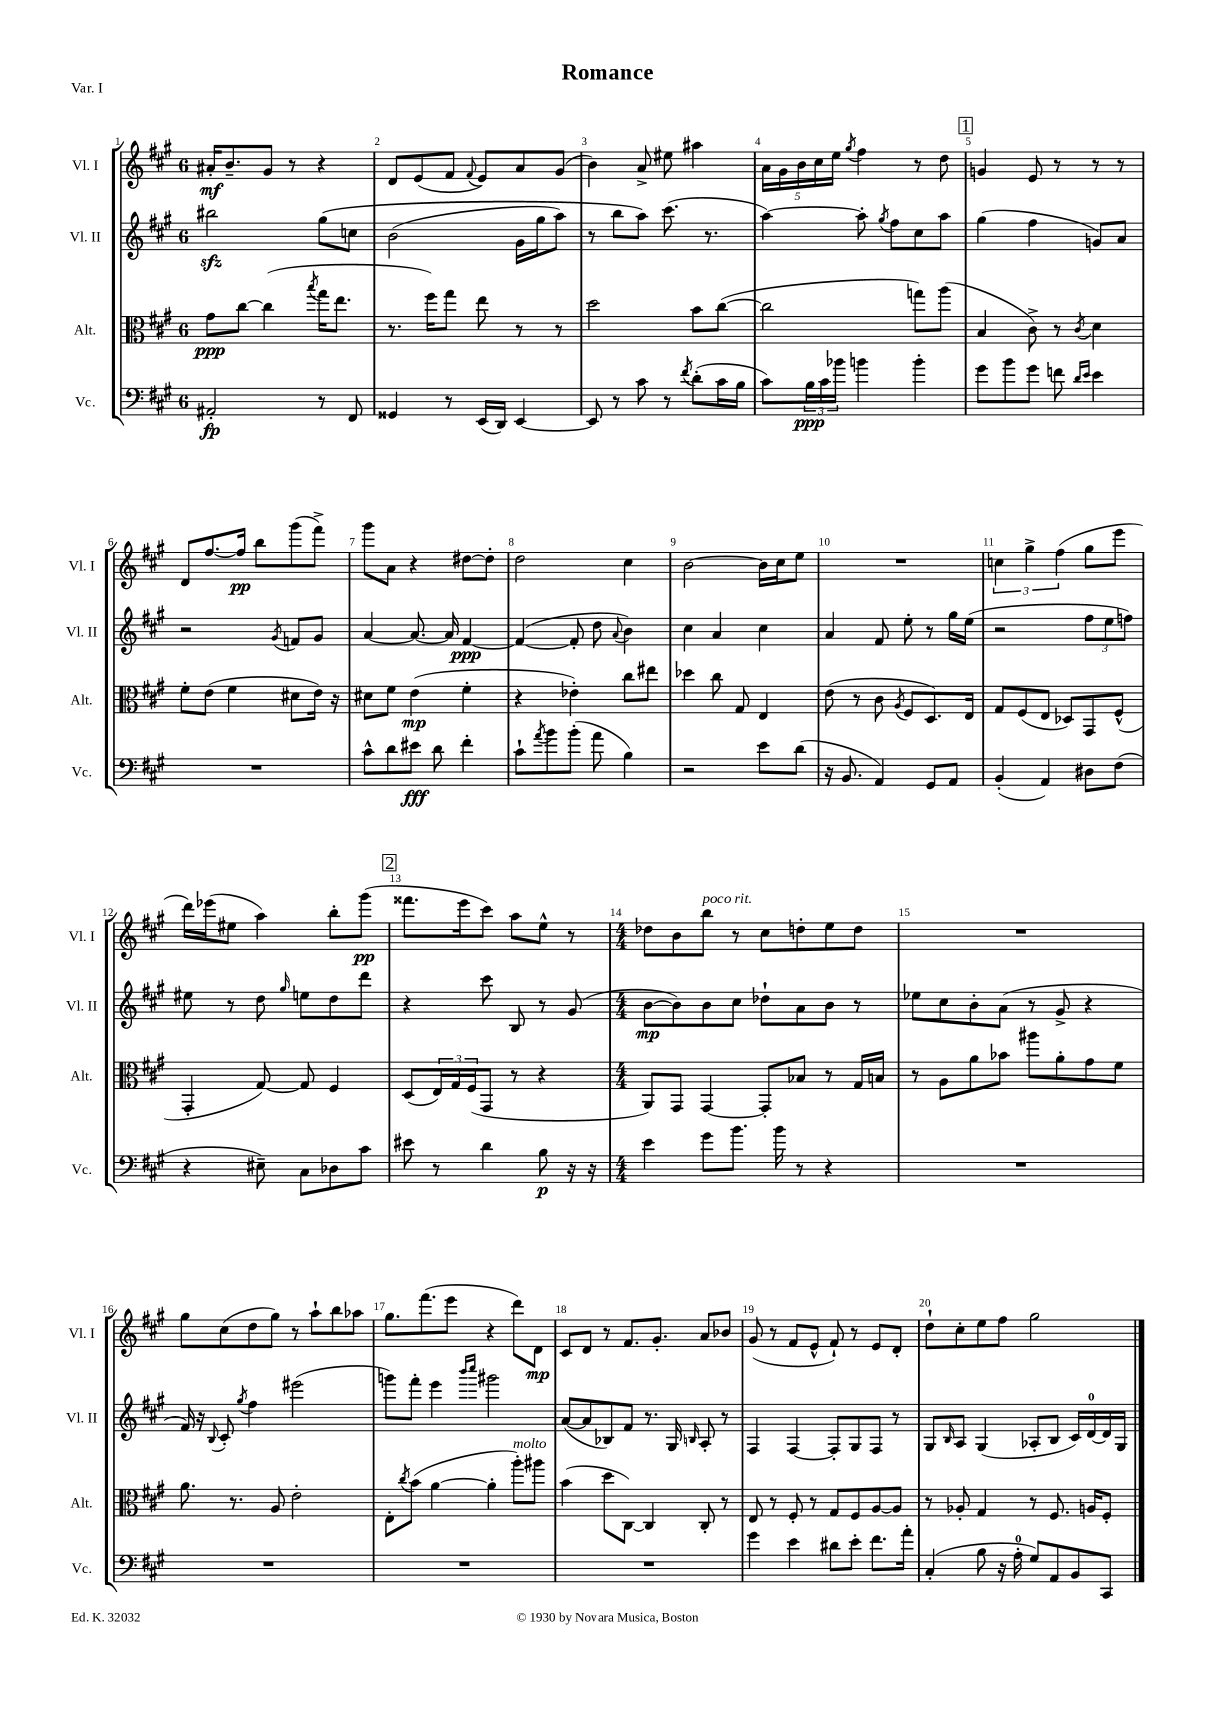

**kern	**kern	**kern	**kern
*staff4	*staff3	*staff2	*staff1
*clefF4	*clefC3	*clefG2	*clefG2
*k[f#c#g#]	*k[f#c#g#]	*k[f#c#g#]	*k[f#c#g#]
*M6/8	*M6/8	*M6/8	*M6/8
2AA#'/	8g#\L	2bb#\	16a#'/LK
.	.	.	8.b~/
.	[8cc#\J	.	.
.	(4cc#\]	.	8g#/J
.	.	.	8r
.	8qbb/	.	.
8r	16gg#\LK	&(8gg#\L	4r
.	8.ee\J	.	.
8FF#/	.	8cc\J	.
=	=	=	=
4GG##/	8.r	(2b\	8d/L
.	.	.	(8e/
.	16ff#\LK)	.	.
8r	8gg#\J	.	8f#/J
.	.	.	8qqf#/
(16EE/LL	8ee\	.	8e/L)
16DD/JJ)	.	.	.
[4EE/	8r	16g#\LL	8a/
.	.	16gg#\J	.
.	8r	8aa\J)	(8g#/J
=	=	=	=
8EE/]	2dd\	8r	4b\)
8r	.	8bb\L	.
8c#\	.	8aa\J&)	8a^/
8r	.	(8.ccc#\	8ee#\
8qf#/	.	.	.
(8d'\L	8b\L	.	4aa#\
.	.	8.r	.
16c#\L	([8cc#\J	.	.
16B\JJ	.	.	.
=	=	=	=
8c#\L)	2cc#\]	[4aa\)	20a\LL
.	.	.	20g#\
.	.	.	20b\
24B\L	.	.	.
.	.	.	20cc#\
24c#\	.	.	.
.	.	.	20ee\JJ
24b-\JJ	.	.	.
.	.	.	8qgg#/
4b\	.	8aa'\]	4ff#\
.	.	8qgg#/	.
.	.	8ff#\L	.
4b'\	8gg\L)	8cc#\	8r
.	(8aa\J	8aa\J	8dd\
=	=	=	=
8g#\L	4B/	(4gg#\	4g/
8b\	.	.	.
8g#\J	8c#^\)	4ff#\	8e/
8f\	8r	.	8r
16qqd/LL	.	.	.
16qqe/JJ	8qc#/	.	.
4e\	4d\	8g/L)	8r
.	.	8a/J	8r
=	=	=	=
2.r	8f#'\L	2r	8d/L
.	(8e\J	.	[8.ff#/
.	4f#\	.	.
.	.	.	16ff#/]Jk
.	.	.	8bb\L
.	.	8qg#/	.
.	8d#\L	8f/L	(8ggg#\
.	16e\Jk)	8g#/J	8fff#^\J)
.	16r	.	.
=	=	=	=
8c#^^\L	8d#\L	[4a/	8ggg#\L
8d\	8f#\J	.	8a\J
8e#\J	(4e\	8.a/_	4r
8d\	.	.	.
.	.	16a/]	.
4f#'\	4f#'\	[4f#/	[8dd#\L
.	.	.	8dd#'\]J
=	=	=	=
8c#`\L	4r	(4f#/_	2dd\
8qa/	.	.	.
8b\	.	.	.
(8b'\J	4e-'\)	8f#'/]	.
8a\	.	8dd\	.
.	.	8qqa/	.
4B\)	8cc#\L	4b\)	4cc#\
.	8ee#\J	.	.
=	=	=	=
2r	4dd-\	4cc#\	[2b\
.	8cc#\	4a/	.
.	8G#/	.	.
8e\L	4E/	4cc#\	16b\]LL
.	.	.	16cc#\J
(8d\J	.	.	8ee\J
=	=	=	=
16r	(8e\	4a/	2.r
8.BB/	.	.	.
.	8r	.	.
4AA/)	8c#\	8f#/	.
.	8qA/	.	.
.	8F#/L	8ee'\	.
8GG#/L	8.D/)	8r	.
8AA/J	.	16gg#\LL	.
.	16E/Jk	(16ee\JJ	.
=	=	=	=
(4BB'/	8G#/L	2r	6cc\
.	(8F#/	.	.
.	.	.	6gg#^\
4AA/)	8E/J	.	.
.	.	.	(6ff#\
.	8D-/L)	.	.
8D#\L	8GG#/	12ff#\L	8gg#\L
.	.	12ee\	.
(8F#\J	(8F#^^/J	.	8eee\J
.	.	12ff\J)	.
=	=	=	=
4r	4GG#'/	8ee#\	16ddd\LL)
.	.	.	(16eee-\J
.	.	8r	8ee#\J
8E#~\)	[8G#/)	8dd\	4aa\)
.	.	16qqgg#/	.
8C#\L	8G#/]	8ee\L	.
8D-\	4F#/	8dd\	8bb'\L
8c#\J	.	8ddd\J	(8ggg#\J
=	=	=	=
8e#\	(8D/L	4r	8.fff##\L
8r	24E/L)	.	.
.	24G#/	.	.
.	.	.	16eee\k
.	(24F#/J	.	.
4d\	8GG#/J	8ccc#\	8ccc#\J)
.	8r	8B/	8aa\L
8B\	4r	8r	8ee^^\J
16r	.	(8g#/	8r
16r	.	.	.
=	=	=	=
*M4/4	*M4/4	*M4/4	*M4/4
4e\	8AA/L)	[8b\L	8dd-\L
.	8GG#/J	8b\])	8b\
8g#\L	[4GG#/	8b\	8bb\J
8.b\J	.	8cc#\J	8r
.	8GG#'/]L	8dd-`\L	8cc#\L
16b\	.	.	.
8r	8B-/J	8a\	8dd'\
4r	8r	8b\J	8ee\
.	16G#/LL	8r	8dd\J
.	16B/JJ	.	.
=	=	=	=
1r	8r	8ee-\L	1r
.	8A\L	8cc#\	.
.	8a\	8b'\	.
.	8b-\J	(8a\J	.
.	8aa#\L	8r	.
.	8a'\	8g#^/	.
.	8g#\	4r	.
.	8f#\J	.	.
=	=	=	=
1r	8.a\	16f#/)	8gg#\L
.	.	16r	.
.	.	8qqB/	.
.	.	8c#'/	(8cc#\
.	8.r	.	.
.	.	8qgg#/	.
.	.	4ff#\	8dd\
.	8A/	.	8gg#\J)
.	2e'\	(2eee#\	8r
.	.	.	8aa`\L
.	.	.	8bb\
.	.	.	8aa-\J
=	=	=	=
1r	8E'\L	8ggg\L)	8.gg#\L
.	8qcc#/	.	.
.	(8b\J	8fff#'\J	.
.	.	.	(8.fff#\
.	[4a\	4eee\	.
.	.	.	8eee\J
.	.	16qqbbb/LL	.
.	.	16qqcccc#/JJ	.
.	4a'\]	2ggg#\	4r
.	8aa'\L)	.	8ddd\L)
.	8aa#\J	.	8d\J
=	=	=	=
1r	(4b\	([8a/L	8c#/L
.	.	8a/]	8d/J
.	8dd\L	8B-/)	8r
.	[8C#\J)	8f#/J	8.f#/L
.	4C#/]	8.r	.
.	.	.	8.g#'/J
.	.	16G#/	.
.	.	16qqB/	.
.	8C#'/	8A'/	8a/L
.	8r	8r	8b-/J
=	=	=	=
4g#\	8E/	4F#/	(8g#/
.	8r	.	8r
4e\	8F#'/	[4F#/	8f#/L
.	8r	.	8e^^/J
8d#\L	8G#/L	8F#'/]L	8f#`/)
8e'\J	8F#/	8G#/	8r
8.f#\L	[8A/	8F#/J	8e/L
.	8A/]J	8r	8d'/J
16a'\Jk	.	.	.
=	=	=	=
(4C#'/	8r	8G#/L	8dd`\L
.	.	16qqB/	.
.	8A-'/	8A/J	8cc#'\
8B\	4G#/	(4G#/	8ee\
16r	.	.	8ff#\J
16A'\	.	.	.
8G#/L)	8r	8A-'/L	2gg#\
8AA/	8.F#/	8B/J	.
8BB/	.	16c#/LL)	.
.	16A/LK	[16d/	.
8CC#/J	8F#'/J	16d/]	.
.	.	16G#/JJ	.
==	==	==	==
*-	*-	*-	*-
